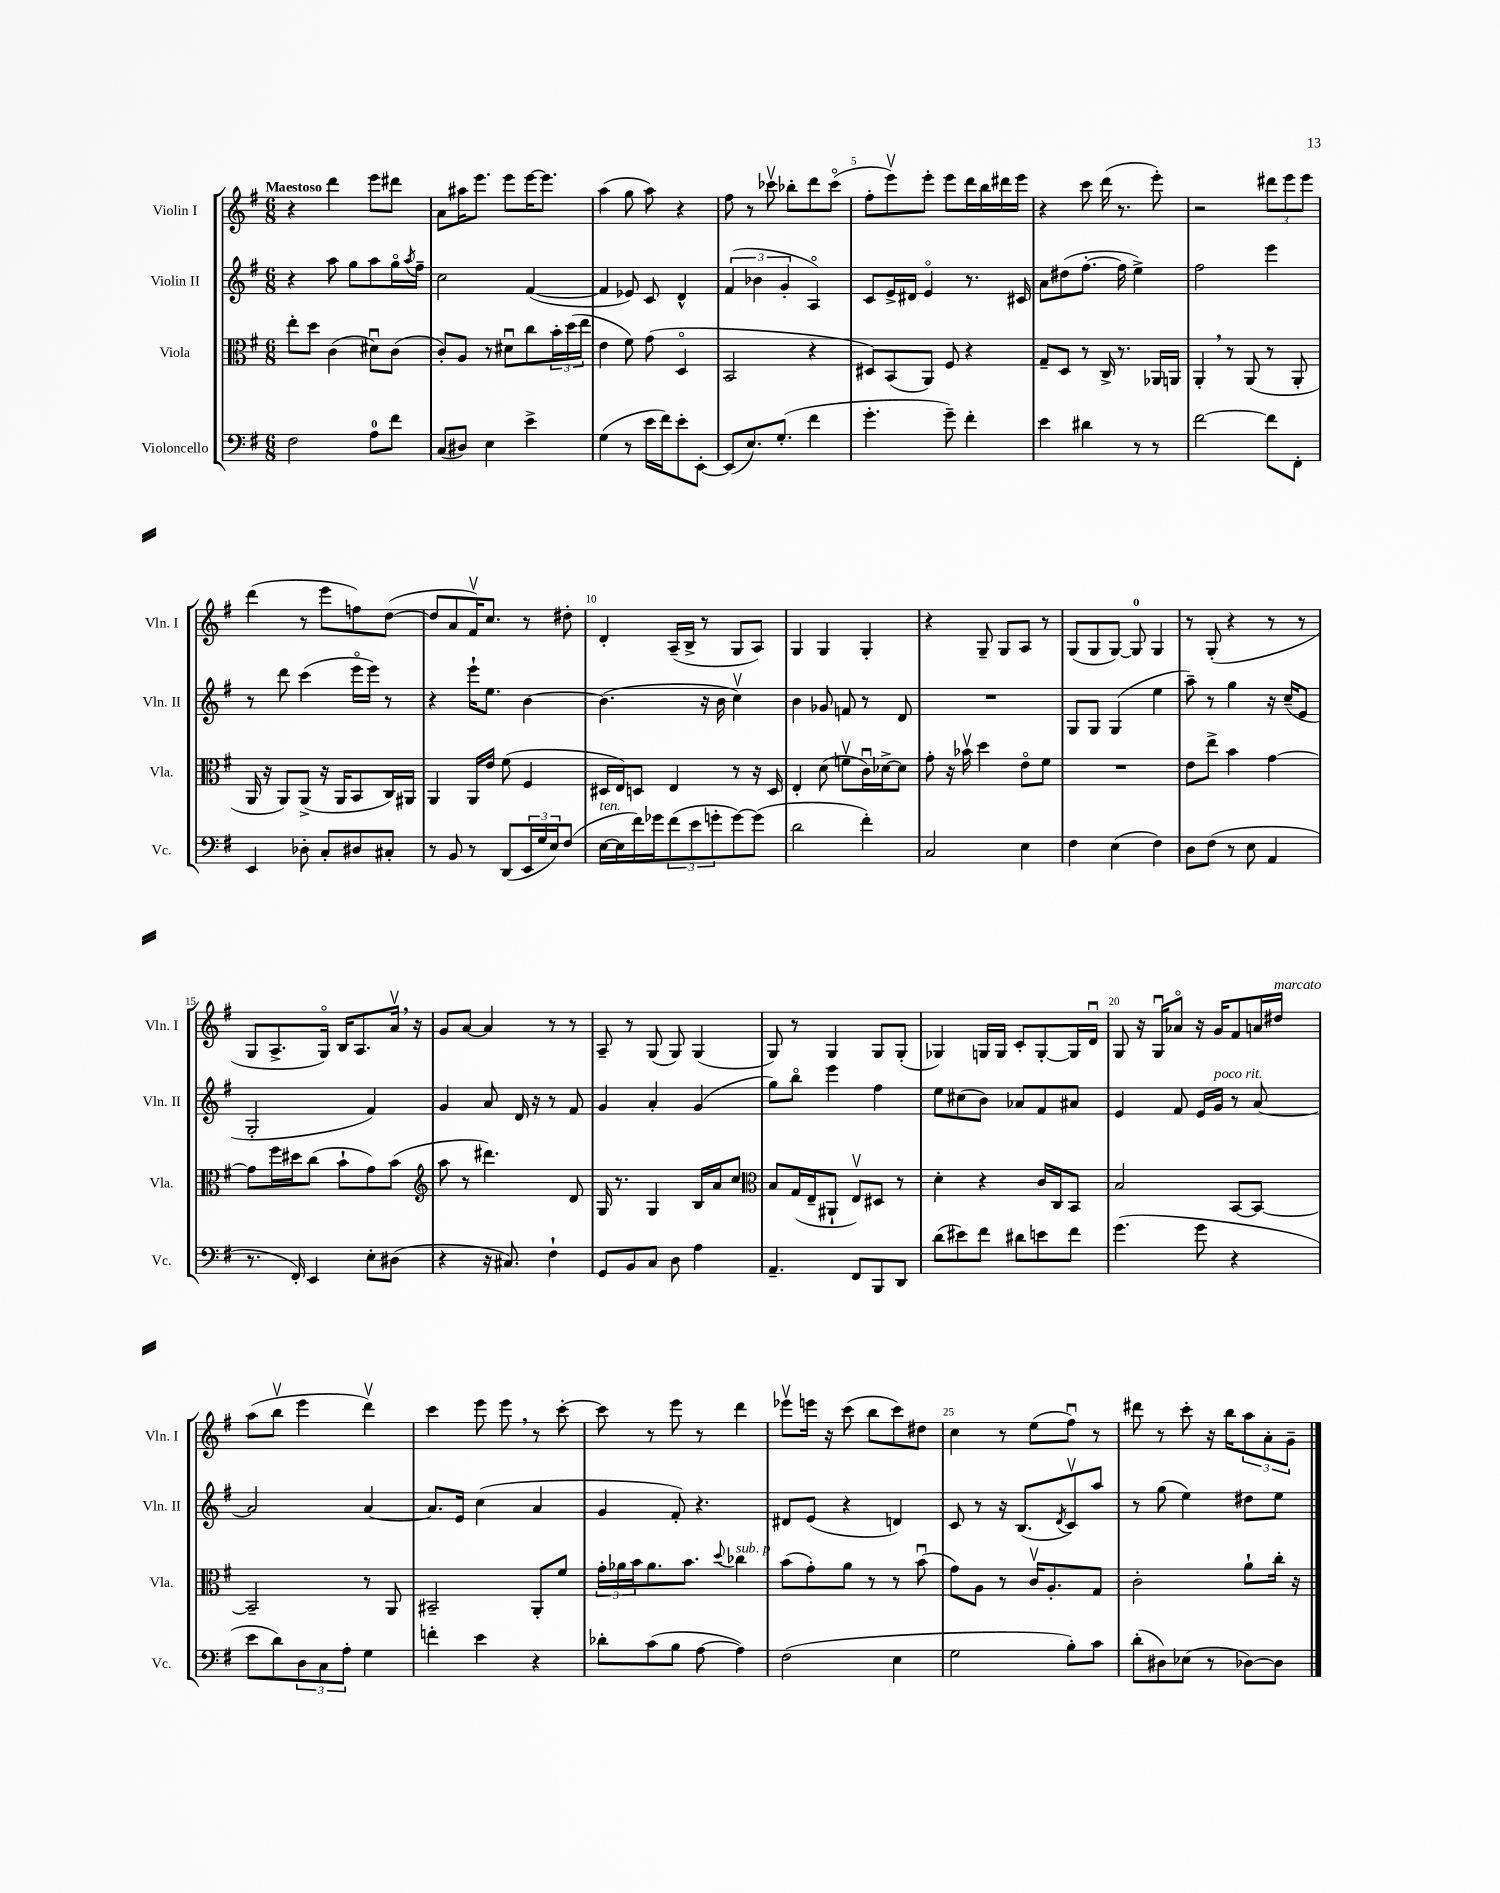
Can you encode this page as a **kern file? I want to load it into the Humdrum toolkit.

**kern	**kern	**kern	**kern
*part4	*part3	*part2	*part1
*staff4	*staff3	*staff2	*staff1
*I"Violoncello	*I"Viola	*I"Violin II	*I"Violin I
*I'Vc.	*I'Vla.	*I'Vln. II	*I'Vln. I
*clefF4	*clefC3	*clefG2	*clefG2
*k[f#]	*k[f#]	*k[f#]	*k[f#]
*M6/8	*M6/8	*M6/8	*M6/8
=1	=1	=1	=1
!	!	!	!LO:TX:a:B:t=Maestoso
2F#\	8ee'\L	4r	4r
.	8dd\J	.	.
.	(4c\	8aa\	4ddd\
.	.	8gg\L	.
8A\L	8d#Xu\L)	8aa\	8eee\L
8f#\J	(8c\J	16gg\L	8ddd#X\J
.	.	8qaa/	.
.	.	16ff#~\JJ	.
=2	=2	=2	=2
(8C/L	8c'/L)	2cc\	8a\L
8D#X/J)	8A/J	.	16aa#X\K
.	.	.	8.eee\J
4E\	8r	.	.
.	8d#Xu\L	.	8eee\L
4e^\	8cc\	([4f#/	[16eee\K
.	.	.	8.eee\J]
.	24b'\L	.	.
.	(24dd\	.	.
.	24ee\JJ	.	.
=3	=3	=3	=3
(4G\	4e\	4f#/]	(4aa\
8r	8f#\)	8e-X/)	8gg\
16e\LL	(8g\	8c/	8aa\)
16f#\J)	.	.	.
8e'\	4D/	4d^^/	4r
[8EE'\J	.	.	.
=4	=4	=4	=4
(8EE/L]	2BB/	(6f#/	8ff#\
8.E/)	.	.	8r
.	.	6b-X\	.
.	.	.	8ccc-Xv\
(8.G'/J	.	.	.
.	.	6g'/	.
.	.	.	8bb-X'\L
4f#\	4r	4A/)	8ddd\
.	.	.	(8ccc-\J
=5	=5	=5	=5
4.g'\	8D#X/L)	8c/L	8ff#'\L
.	(8BB/	16e^/L	8eeev\)
.	.	16d#X/JJ	.
.	8AA/J)	4e/	8eee'\J
8g~\)	8F#/	.	8eee\L
4f#'\	4r	8.r	16ddd\L
.	.	.	16bb\
.	.	.	16ddd#X\
.	.	16c#X/	16eee\JJ
=6	=6	=6	=6
4e\	8G~/L	8a\L	4r
.	8D/J	(8dd#X\	.
4d#X\	8r	[8.ff#'\J	8ccc\
.	16C^/	.	(16ddd\
.	8.r	16ff#\]	8.r
8r	.	4ee^\)	.
8r	16AA-X/LL	.	8eee'\)
.	16AAn/JJ	.	.
=7	=7	=7	=7
[2f#\	4AA',/	2ff#\	2r
.	8r	.	.
.	(8AA/	.	.
8f#\L]	8r	4eee\	12ddd#X\L
.	.	.	12eee\
8FF#'\J	8AA'/	.	.
.	.	.	12eee\J
!!LO:LB:g=z
=8	=8	=8	=8
4EE/	16AA/	8r	(4ddd\
.	16r	.	.
.	8AA/L)	8ddd\	.
8D-X'\	(8AA^/J	(4ccc\	8r
8C'/L	16r	.	8eee\L
.	16AA/KL	.	.
8D#X/	8BB/	16eee\LL	8ffn\)
.	.	16eee\JJ)	.
8C#X'/J	16C/L)	8r	([8dd\J
.	16AA#X/JJ	.	.
=9	=9	=9	=9
8r	4AA/	4r	8dd/L]
8BB/	.	.	8a/
8r	16AA/LL	16eee`\KL	16f#v/K)
.	16e/JJ	8.ee\J	8.cc/J
(8DD/L	(8f#\	.	.
24EE/L	4F#/	[4b\	8r
24G/	.	.	.
24E/J)	.	.	.
(8F#/J	.	.	8dd#X'\
=10	=10	=10	=10
!LO:TX:a:i:t=ten.	!	!	!
[16E\LL	16D#X/LL	(4.b\]	4d'/
16E\]	16E/J)	.	.
16f#\)	8Dn/J	.	.
16g-X\J	.	.	.
(12f#\	4E/	.	(16A~/LL
.	.	.	16B^/JJ
12e\	.	.	.
.	.	16r	8r
12gn'\	.	.	.
.	.	16b\	.
[8g\)	8r	4ccv\)	8G/L
(8g\J]	16r	.	8A/J)
.	16D/	.	.
=11	=11	=11	=11
2d\	4E'/	4b\	4G/
.	(8d\	8g-X/	4G/
.	8fnv\L	8fn/	.
4f#'\)	16cu\L)	8r	4G'/
.	[16d-X^\J	.	.
.	8d-\J]	8d/	.
=12	=12	=12	=12
2C/	8g'\	2.r	4r
.	16r	.	.
.	16b-Xv\	.	.
.	4dd\	.	8G~/
.	.	.	8G/L
4E\	8e\L	.	8A/J
.	8f#\J	.	8r
=13	=13	=13	=13
4F#\	2.r	8G/L	(8G/L
.	.	8G/J	8G/
(4E\	.	(4G/	[8G/J)
.	.	.	8G/]
4F#\)	.	4ee\	4G/
=14	=14	=14	=14
8D\L	8e\L	8aa~\)	8r
(8F#\J	8ee^\J	8r	(8G'/
8r	4b\	4gg\	4r
8E\	.	.	.
4AA/	[4g\	16r	8r
.	.	(16cc~/KL	.
.	.	8e/J	8r
!!LO:LB:g=z
=15	=15	=15	=15
8.r	8g\L]	2G'/	8G/L
.	16ff#\L	.	8.A^/
16FF#'/)	16dd#X\J	.	.
4EE/	(8cc\J	.	.
.	.	.	16G/Jk)
.	8b`\L	.	16B/KL
.	.	.	8.A/
8E'\L	8g\)	4f#/)	.
(8D#X\J	(8b\J	.	16av,/Jk
.	.	.	16r
=16	=16	=16	=16
*	*clefG2	*	*
4r	8aa\	4g/	8g/L
.	8r	.	[8a/J
16r	4.ddd#X\)	8a/	4a/]
8.C#X/)	.	.	.
.	.	16d/	.
.	.	16r	.
4F#`\	.	8r	8r
.	8d/	8f#/	8r
=17	=17	=17	=17
8GG/L	16G/	4g/	8A~/
.	8.r	.	.
8BB/	.	.	8r
8C/J	4G/	4a'/	(8G/
8D\	.	.	8G/)
4A\	16B/LL	(4g/	(4G/
.	16a/J	.	.
.	8cc/J	.	.
=18	=18	=18	=18
*	*clefC3	*	*
4.AA~/	8B/L	8gg\L)	8G/)
.	(16G/L	8bb\J	8r
.	16E~/J	.	.
.	8AA#X`/J	4eee\	4G/
8FF#/L	8Ev/L)	.	.
8BBB/	8D#X/J	4ff#\	8G/L
8DD/J	8r	.	(8G'/J
=19	=19	=19	=19
(8d\L	4d'\	8ee\L	4G-X/)
8e#X\)	.	(8cc#X\	.
8f#\J	4r	8b\J)	16Gn/LL
.	.	.	16G/JJ
8d#X\L	.	8a-X/L	8c'/L
8en\	16c/LL	8f#/	[8G'/
.	16C/J	.	.
8f#\J	8BB/J	8a#X/J	16G/L]
.	.	.	16du/JJ
=20	=20	=20	=20
(4.g\	2B/	4e/	8G/
.	.	.	16r
.	.	.	16Gu/KL
.	.	8f#/	8a-X/J
8g\	.	16e/LL	16r
!	!	!LO:TX:a:i:t=poco rit.	!
.	.	16g/JJ	16g/KL
4r	[8BB/L	8r	8f#/
.	8BB/J_	[8a/	16an/L
!	!	!	!LO:TX:a:i:t=marcato
.	.	.	16dd#X/JJ
!!LO:LB:g=z
=21	=21	=21	=21
8e\L	2BB~/]	2a/]	(8aa\L
8d\)	.	.	8bbv\J
12D\	.	.	4eee\
12C\	.	.	.
12A'\J	.	.	.
4G\	8r	[4a/	4dddv\)
.	8AA/	.	.
=22	=22	=22	=22
4fn'\	2BB#X~/	8.a/L]	4ccc\
.	.	16e/Jk	.
4e\	.	(4cc\	8eee\
.	.	.	8eee,\
4r	8AA'/L	4a/	8r
.	8f#/J	.	[8ccc'\
=23	=23	=23	=23
8d-X'\L	24g'\LL	4g/	8ccc\]
.	24a-X\	.	.
.	24b\J	.	.
(8c\	8.a-\	.	8r
8B\J	.	8f#'/)	8eee\
.	8.b\J	.	.
[8A\	.	4.r	8r
.	8qqdd/	.	.
!	!LO:TX:a:i:t=sub. p	!	!
4A\])	4cc-X\	.	4ddd\
=24	=24	=24	=24
(2F#\	(8b\L	8d#X/L	8eee-Xv\L
.	8g'\)	(8e/J	16eeen\Jk
.	.	.	16r
.	8a\J	4r	(8ccc\
.	8r	.	8bb\L
4E\	8r	4dn/)	8ccc\)
.	(8bu\	.	8dd#X\J
=25	=25	=25	=25
2G\	8g\L)	8c/	4cc\
.	8A\J	8r	.
.	8r	16r	8r
.	.	(8.B/L	.
.	16cv/KL	.	(8ee\L
.	8.A'/	.	.
.	.	8qd/	.
8B'\L)	.	8cv/)	8ff#u\J)
8c\J	8G/J	8aa/J	8r
=26	=26	=26	=26
(8d'\L	2c'\	8r	8ddd#X\
8D#X\)	.	(8gg\	8r
(8E-X\J	.	4ee\)	8ccc'\
8r	.	.	16r
.	.	.	16bb\KL
[8D-X\L)	8a`\L	8dd#X\L	12aa\
.	.	.	12a'\
8D-\J]	16cc'\Jk	8ee\J	.
.	.	.	12g~\J
.	16r	.	.
==	==	==	==
*-	*-	*-	*-
